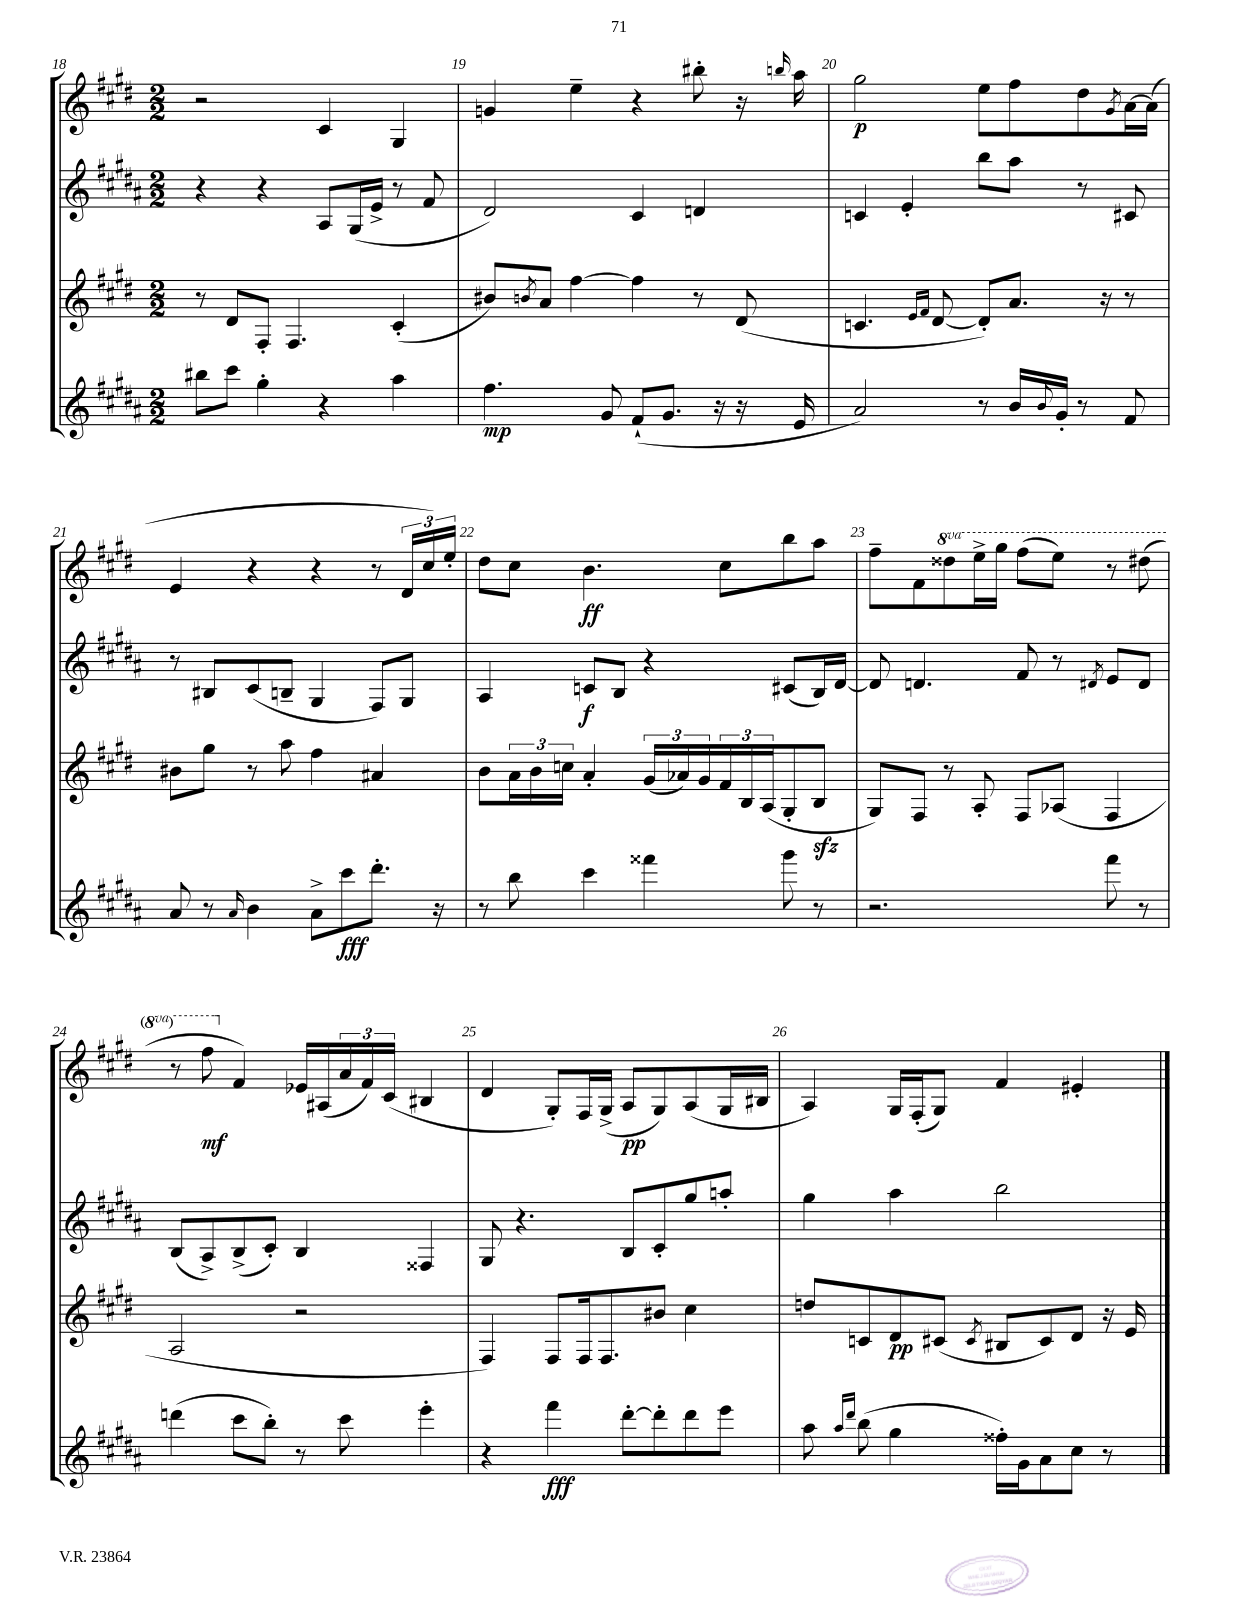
<<
\new StaffGroup <<
\new Staff = "s0" {
    \clef treble \key e \major \numericTimeSignature \time 2/2 \set Staff.ottavationMarkups = #ottavation-simple-ordinals
    r2 cis'4 gis4 |
    g'4 e''4-- r4 bis''8-. r16 \grace { b''16 } a''16 |
    gis''2\p e''8 fis''8 dis''8 \acciaccatura { gis'8 } a'16~ a'16( |
    e'4 r4 r4 r8 \tuplet 3/2 { dis'16 cis''16) e''16-. } |
    dis''8 cis''8 b'4.\ff cis''8 b''8 a''8 |
    fis''8-- fis'8 \ottava #1 disis'''8 e'''16-> gis'''16 fis'''8( e'''8) r8 dis'''8( |
    r8 fis'''8\mf \ottava #0 fis'4) ees'16 ais16( \tuplet 3/2 { a'16 fis'16) cis'16( } bis4 |
    dis'4 gis8-.) fis16 gis16->( a8\pp gis8) a8( gis16 bis16 |
    a4) gis16 fis16-.( gis8) fis'4 eis'4-. \bar "|." |
}
\new Staff = "s1" {
    \clef treble \key b \major \numericTimeSignature \time 2/2
    r4 r4 ais8 gis16( e'16-> r8 fis'8 |
    dis'2) cis'4 d'4 |
    c'4 e'4-. b''8 ais''8 r8 cis'8 |
    r8 bis8 cis'8( b8-- gis4 fis8) gis8 |
    ais4 c'8\f b8 r4 cis'8( b16) dis'16~ |
    dis'8 d'4. fis'8 r8 \acciaccatura { dis'8 } e'8 dis'8 |
    b8( ais8->) b8->( cis'8-.) b4 fisis4 |
    gis8 r4. b8 cis'8-. gis''8 a''8-. |
    gis''4 ais''4 b''2 \bar "|." |
}
\new Staff = "s2" {
    \clef treble \key e \major \numericTimeSignature \time 2/2
    r8 dis'8 fis8-. fis4. cis'4-.( |
    bis'8) \acciaccatura { b'8 } a'8 fis''4~ fis''4 r8 dis'8( |
    c'4. \grace { e'16 fis'16 } dis'8~ dis'8-.) a'8. r16 r8 |
    bis'8 gis''8 r8 a''8 fis''4 ais'4 |
    b'8 \tuplet 3/2 { a'16 b'16 c''16 } a'4-. \tuplet 3/2 { gis'16( aes'16) gis'16 } \tuplet 3/2 { fis'16 b16 a16( } gis8-. b8\sfz |
    gis8) fis8 r8 a8-. fis8 aes8( fis4 |
    a2 r2 |
    fis4) fis8 fis16 fis8. bis'8 cis''4 |
    d''8 c'8 dis'8\pp cis'8( \acciaccatura { cis'8 } bis8 cis'8) dis'8 r16 e'16 \bar "|." |
}
\new Staff = "s3" {
    \clef treble \key b \major \numericTimeSignature \time 2/2
    bis''8 cis'''8 gis''4-. r4 ais''4 |
    fis''4.\mp gis'8 fis'8-!( gis'8. r16 r16 e'16 |
    ais'2) r8 b'16 \appoggiatura { b'8 } gis'16-. r8 fis'8 |
    ais'8 r8 \grace { ais'16 } b'4 ais'8-> cis'''8\fff dis'''8.-. r16 |
    r8 b''8 cis'''4 fisis'''4 gis'''8 r8 |
    r2. fis'''8 r8 |
    d'''4( cis'''8 b''8-.) r8 cis'''8 e'''4-. |
    r4 fis'''4\fff dis'''8~-. dis'''8-. dis'''8 e'''8 |
    ais''8 \grace { ais''16 dis'''16 } b''8( gis''4 fisis''16-.) gis'16 ais'8 cis''8 r8 \bar "|." |
}
>>
>>
\layout { \context { \Score currentBarNumber = #18 \override BarNumber.break-visibility = ##(#f #t #t) barNumberVisibility = #all-bar-numbers-visible } }
